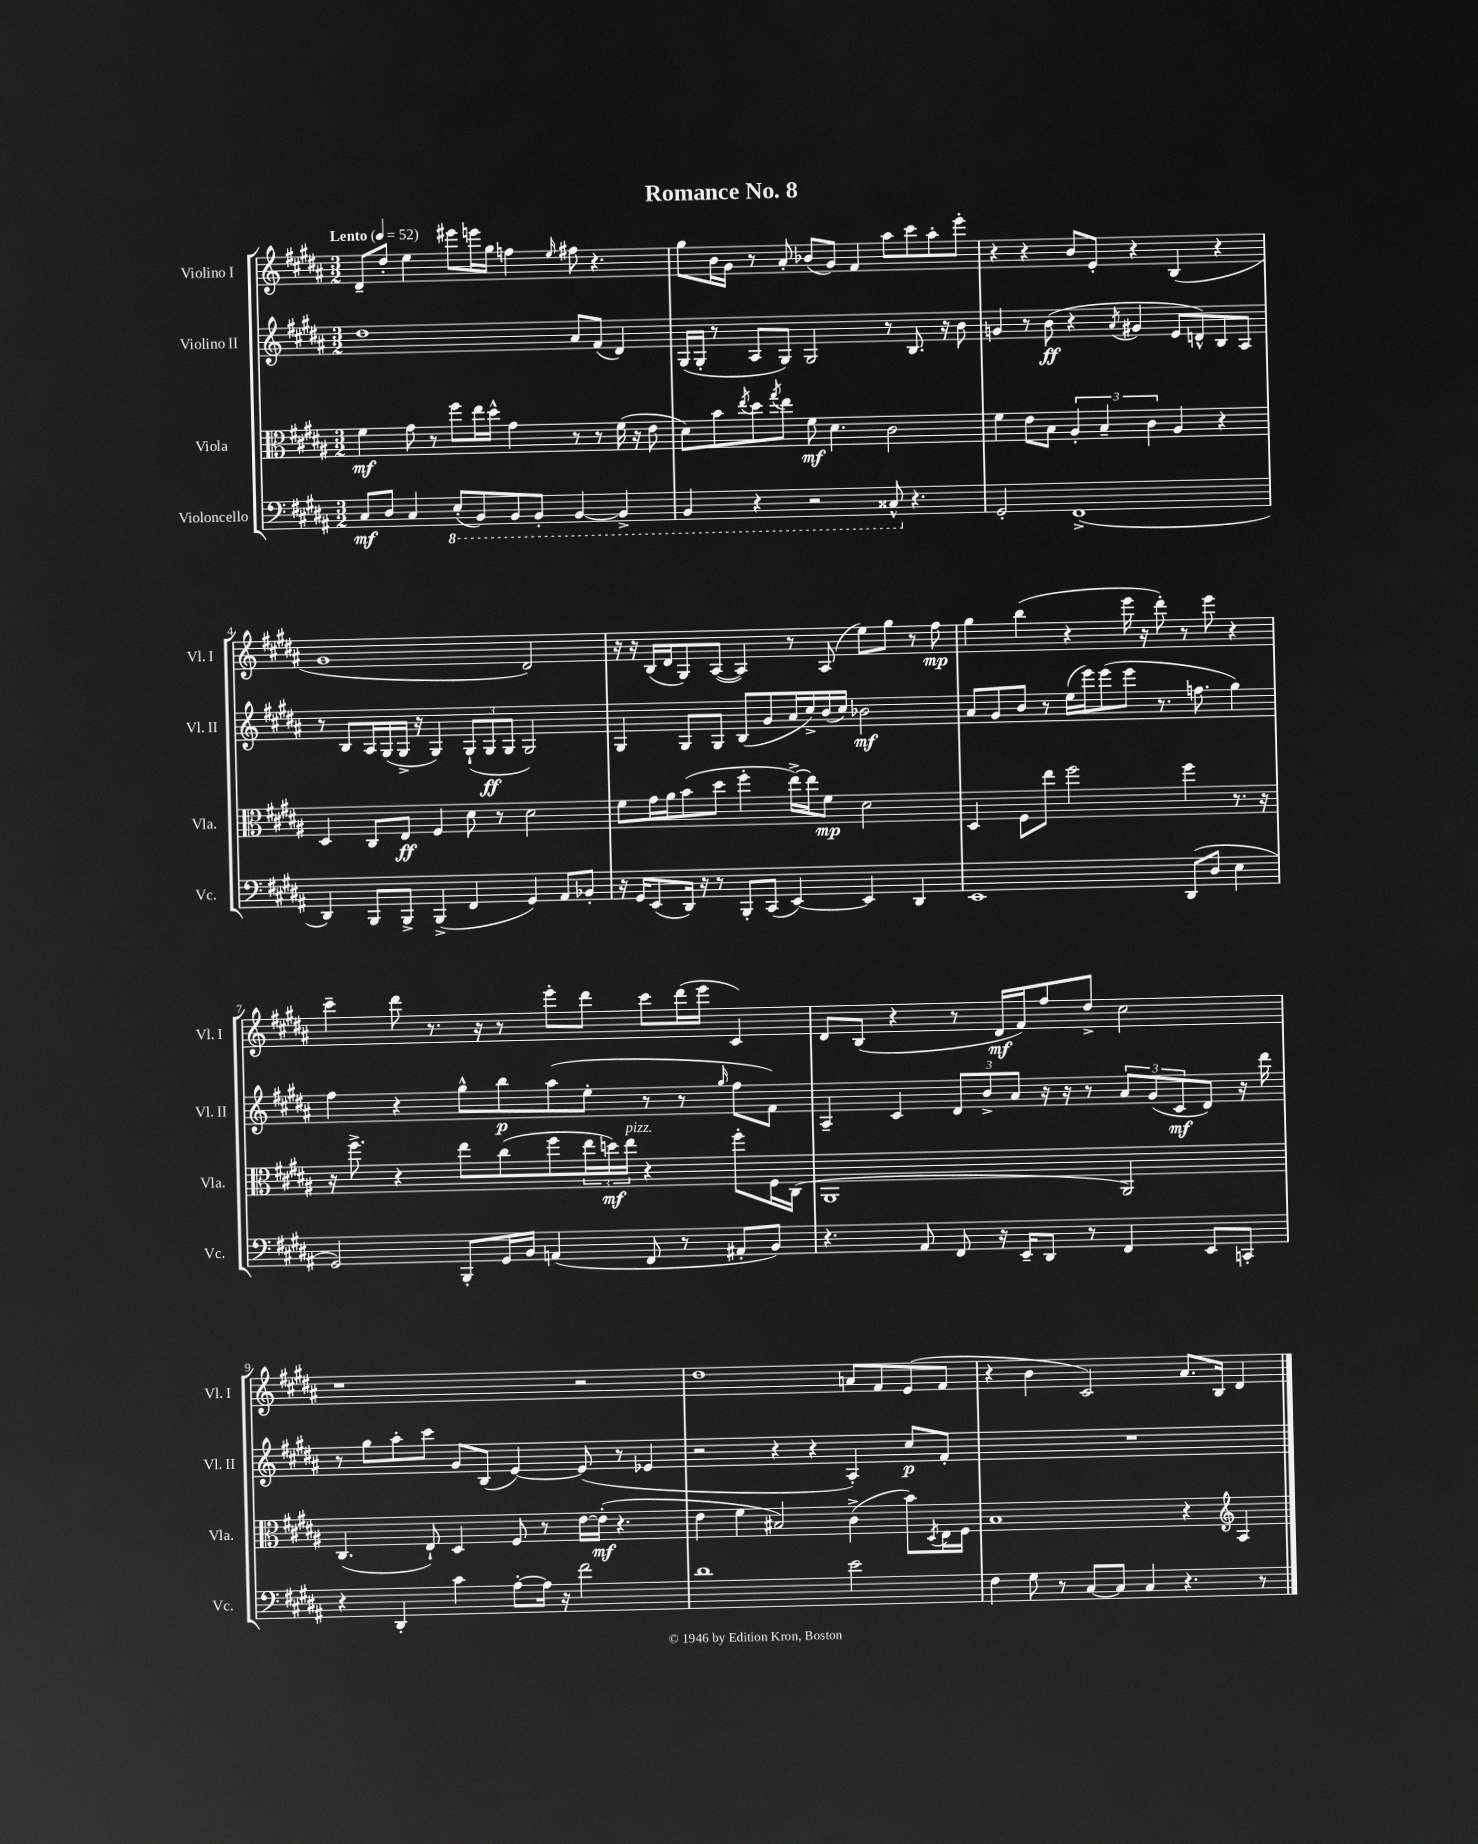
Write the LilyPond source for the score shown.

\header { title = "Romance No. 8" }
<<
\new StaffGroup <<
\new Staff = "s0" \with { instrumentName = "Violino I" shortInstrumentName = "Vl. I" } {
    \clef treble \key b \major \numericTimeSignature \time 3/2 \tempo "Lento" 4 = 52
    dis'8-- dis''8-. e''4 eis'''8 e'''16 gis''16 f''4 \grace { e''16 } fis''8 r4. |
    gis''8 b'16 gis'16 r8 ais'8-. bes'8( gis'8) fis'4 ais''8 cis'''8 ais''8-. e'''8-. |
    r4 r4 b'8 e'8-. r4 b4( r4 |
    gis'1 dis'2) |
    r16 r16 b16( dis'16 gis8) ais8~( ais4) r8 ais8( e''8) gis''8 r8 fis''8\mp |
    gis''4 b''4( r4 e'''16 r16 dis'''8-.) r8 e'''8 r4 |
    cis'''4-- dis'''8 r8. r16 r8 e'''8-. dis'''8 cis'''8 dis'''16( e'''16 cis'4) |
    dis'8 b8( r4 r8 dis'16\mf fis'16) fis''8 dis''8-> cis''2 |
    r1 r2 |
    dis''1 a'8 fis'8 e'8( fis'8 |
    r4 b'4 cis'2) ais'8. b16 dis'4 \bar "|." |
}
\new Staff = "s1" \with { instrumentName = "Violino II" shortInstrumentName = "Vl. II" } {
    \clef treble \key b \major \numericTimeSignature \time 3/2
    dis''1 ais'8 fis'8( dis'4) |
    gis16( gis16-. r8 ais8 gis8) gis2 r8 b8. r16 b'8 |
    g'4 r8 b'8\ff( r4 \acciaccatura { ais'8 } gis'4 e'8 d'8-^) b8 ais8 |
    r8 b8 ais16 gis16( gis16-> r16 gis4) \tuplet 3/2 { gis8-!( gis8\ff gis8 } gis2) |
    gis4 gis8 gis8 b8( gis'8 ais'16 cis''16->) b'16( cis''16) bes'2\mf |
    ais'8 gis'8 b'8 r8 e''16( e'''16) e'''8( e'''8 r8. f''8. gis''4) |
    fis''4 r4 gis''8-^ b''8\p ais''8( e''8-. r8 r8 \grace { gis''16 } fis''8 fis'8) |
    ais4-- cis'4 \tuplet 3/2 { dis'8 b'8-> ais'8 } r16 r16 r8 \tuplet 3/2 { ais'8 gis'8( cis'8\mf } dis'8) r16 dis'''16 |
    r8 gis''8 ais''8-. cis'''8 gis'8 b8( e'4~) e'8( r8 ees'4 |
    r2 r4 r4 ais4-.) cis''8\p fis'8-. |
    R1. \bar "|." |
}
\new Staff = "s2" \with { instrumentName = "Viola" shortInstrumentName = "Vla." } {
    \clef alto \key b \major \numericTimeSignature \time 3/2
    fis'4\mf gis'8 r8 fis''8 e''16 dis''16-^ gis'4 r8 r8 fis'16( r16 e'8 |
    dis'8) b'8 \acciaccatura { e''8 } dis''8 \acciaccatura { gis''8 } e''8 fis'8\mf dis'4. cis'2 |
    fis'4 e'8 b8 \tuplet 3/2 { ais4-. b4-- cis'4 } ais4 r4 |
    dis4 cis8 e8\ff fis4 dis'8 r8 dis'2 |
    fis'8 gis'16 ais'16 b'8( dis''8 fis''4-. e''16~->) e''16 fis'8\mp dis'2 |
    dis4 fis8 e''8 fis''2 fis''4 r8. r16 |
    r16 fis''8.-> r4 e''8 cis''8( fis''8 \tuplet 3/2 { e''16 d''16\mf) e''16^\markup { \italic "pizz." } } r4 fis''8-. fis16 cis16( |
    ais,1 ais,2) |
    cis4.( e8-!) dis4 fis8 r8 e'16~ e'16-.\mf( r4. |
    e'4 fis'4 bis2) cis'4->( b'8) \acciaccatura { dis8 } e16 fis16 |
    b1 r4 \clef treble ais4 \bar "|." |
}
\new Staff = "s3" \with { instrumentName = "Violoncello" shortInstrumentName = "Vc." } {
    \clef bass \key b \major \numericTimeSignature \time 3/2
    cis8\mf dis8 cis4 \ottava #-1 e,8-.( b,,8) b,,8 b,,8-. b,,4~ b,,4-> |
    b,,4 r4 r2 cisis,8-^ \ottava #0 r4. |
    gis,2-. fis,1->( |
    dis,4) b,,8 b,,8-> b,,4->( fis,4 gis,4) ais,8 bes,8-. |
    r16 gis,16 e,8( dis,16) r16 r8 b,,8-. cis,8( e,4~) e,4 dis,4 |
    e,1 dis,8( dis8 e4 |
    gis,2) b,,8-. gis,16 b,16 a,4( fis,8 r8 ais,8-. b,8) |
    r4. ais,8 fis,8 r16 e,16-- dis,8 r8 fis,4 e,8 c,8-. |
    r4 dis,4-. cis'4 ais8~-. ais16 r16 fis'2 |
    dis'1 e'2 |
    fis4 gis8 r8 cis8~ cis8 cis4 r4. r8 \bar "|." |
}
>>
>>
